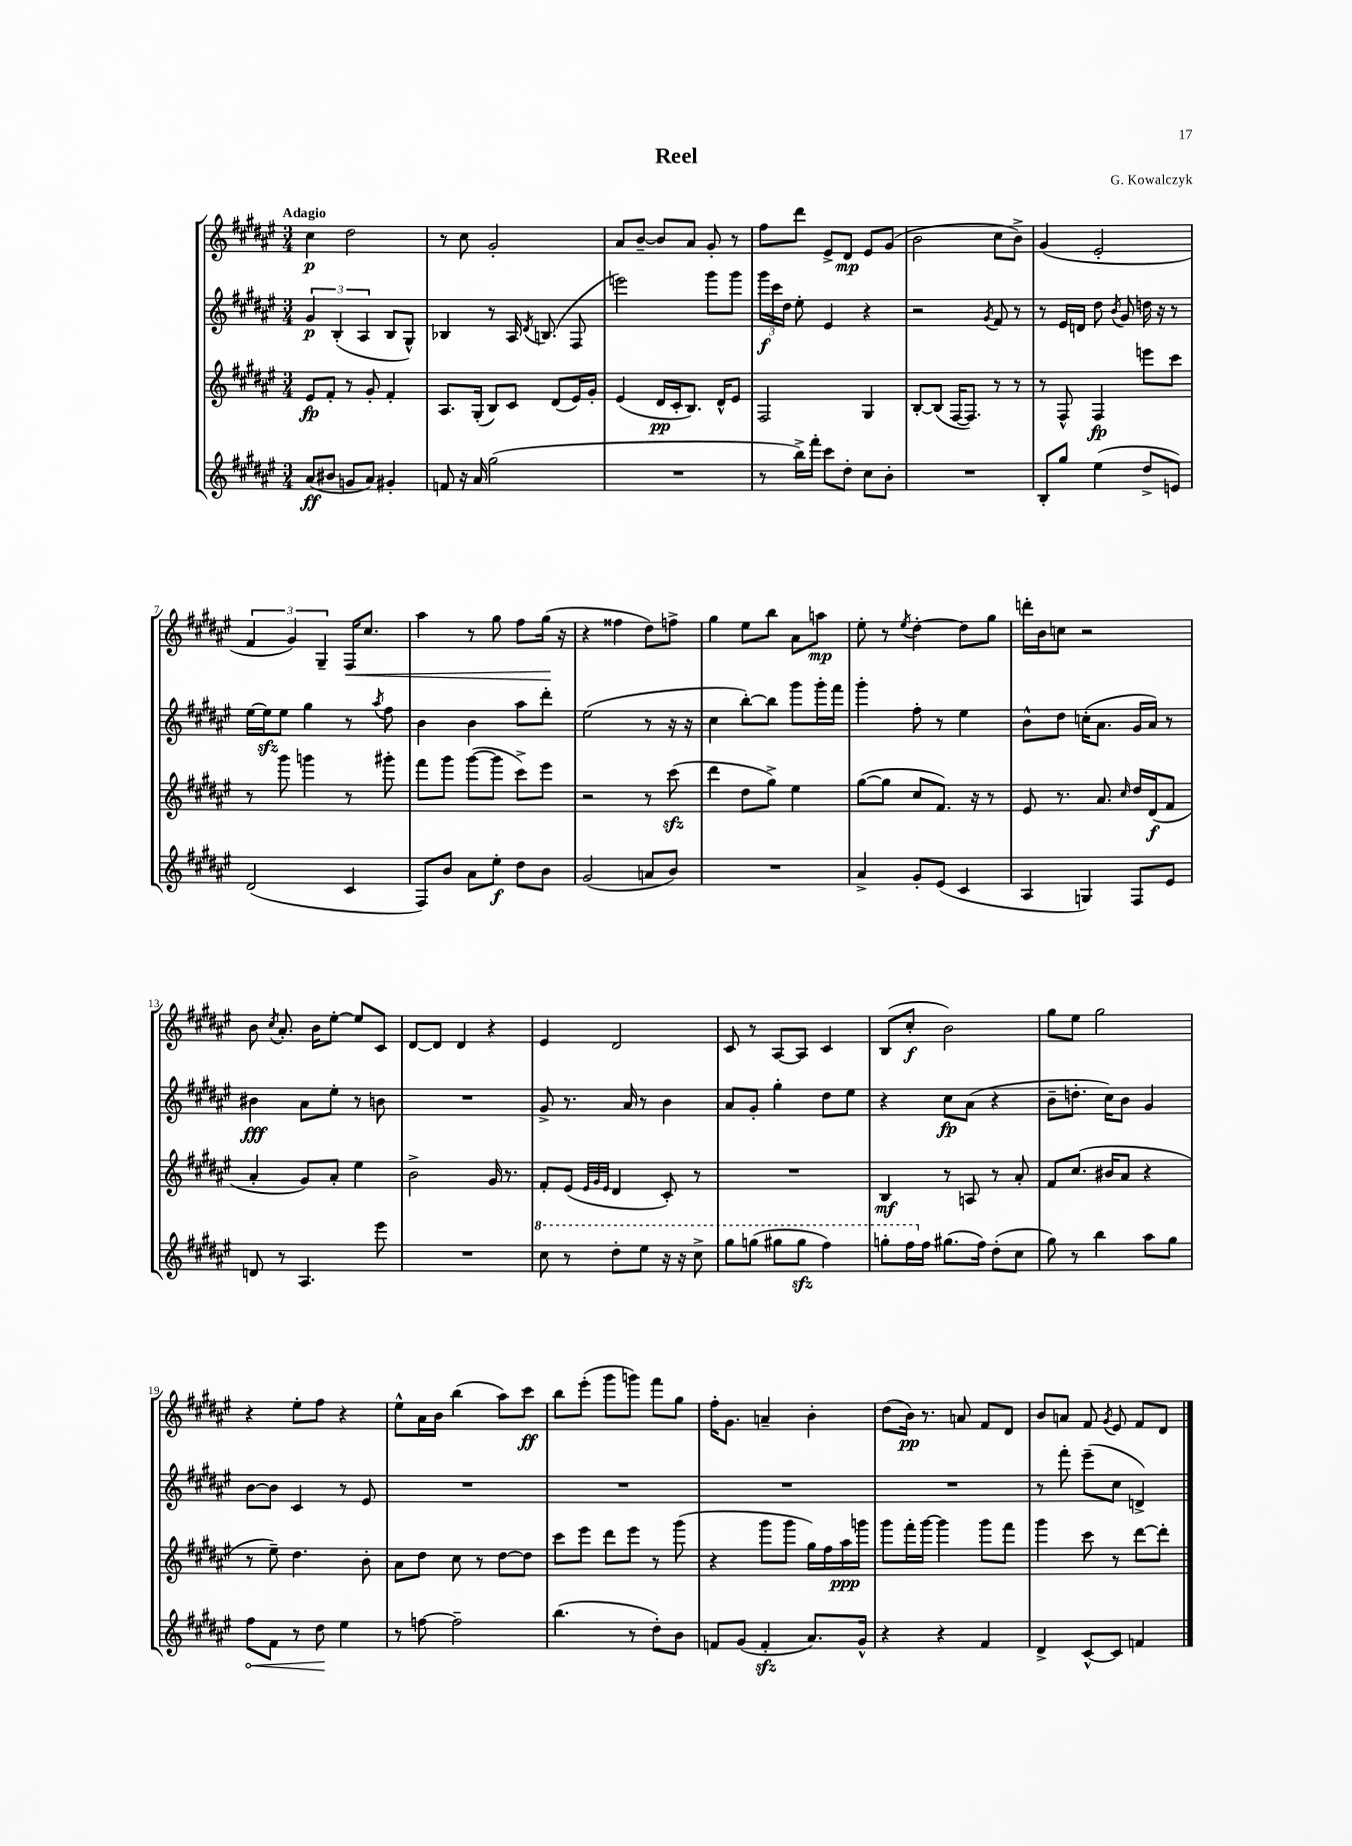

**kern	**dynam	**kern	**dynam	**kern	**dynam	**kern	**dynam
*part4	*part4	*part3	*part3	*part2	*part2	*part1	*part1
*staff4	*staff4	*staff3	*staff3	*staff2	*staff2	*staff1	*staff1
*clefG2	*	*clefG2	*	*clefG2	*	*clefG2	*
*k[f#c#g#d#a#e#]	*	*k[f#c#g#d#a#e#]	*	*k[f#c#g#d#a#e#]	*	*k[f#c#g#d#a#e#]	*
*M3/4	*	*M3/4	*	*M3/4	*	*M3/4	*
=1	=1	=1	=1	=1	=1	=1	=1
!	!	!	!	!	!	!LO:TX:a:B:t=Adagio	!
(8a#/L	ff	8e#/L	fp	6g#/	p	4cc#\	p
8b#X/J	.	8f#'/J	.	.	.	.	.
.	.	.	.	(6B'/	.	.	.
8gn/L	.	8r	.	.	.	2dd#\	.
.	.	.	.	6A#/	.	.	.
8a#/J)	.	8g#'/	.	.	.	.	.
4g#X'/	.	4f#'/	.	8B/L	.	.	.
.	.	.	.	8G#^^/J)	.	.	.
=2	=2	=2	=2	=2	=2	=2	=2
8fn/	.	8.A#/L	.	4B-X/	.	8r	.
16r	.	.	.	.	.	8cc#\	.
16a#/	.	(16G#'/Jk	.	.	.	.	.
(2gg#\	.	8B/L)	.	8r	.	2g#'/	.
.	.	8c#/J	.	16A#/	.	.	.
.	.	.	.	8qd#/	.	.	.
.	.	.	.	(8.Bn/	.	.	.
.	.	(8d#/L	.	.	.	.	.
.	.	16e#/L)	.	8F#/	.	.	.
.	.	16g#'/JJ	.	.	.	.	.
=3	=3	=3	=3	=3	=3	=3	=3
2.r	.	(4e#/	.	2eeen\)	.	8a#/L	.
.	.	.	.	.	.	[8b~/J	.
.	.	16d#/LL	pp	.	.	8b/L]	.
.	.	16c#'/J	.	.	.	.	.
.	.	8.B/J)	.	.	.	8a#/J	.
.	.	.	.	8ggg#\L	.	8g#'/	.
.	.	16d#^^/KL	.	.	.	.	.
.	.	8e#/J	.	8ggg#\J	.	8r	.
=4	=4	=4	=4	=4	=4	=4	=4
8r	.	2F#/	.	24ggg#\LL	f	8ff#\L	.
.	.	.	.	24ccc#\	.	.	.
.	.	.	.	24dd#\JJ	.	.	.
16bb^\LL)	.	.	.	8ee#'\	.	8ddd#\J	.
16fff#'\JJ	.	.	.	.	.	.	.
8ccc#\L	.	.	.	4e#/	.	8e#^/L	.
8dd#'\J	.	.	.	.	.	8d#/J	mp
8cc#\L	.	4G#/	.	4r	.	8e#/L	.
8b'\J	.	.	.	.	.	(8g#/J	.
=5	=5	=5	=5	=5	=5	=5	=5
2.r	.	[8B'/L	.	2r	.	2b\	.
.	.	(8B/J]	.	.	.	.	.
.	.	[16F#/KL	.	.	.	.	.
.	.	8.F#/J])	.	.	.	.	.
.	.	.	.	8qg#/	.	.	.
.	.	8r	.	8f#/	.	8cc#\L	.
.	.	8r	.	8r	.	8b^\J)	.
=6	=6	=6	=6	=6	=6	=6	=6
8B'/L	.	8r	.	8r	.	(4g#/	.
8gg#/J	.	8F#^^/	.	16e#/LL	.	.	.
.	.	.	.	16dn/JJ	.	.	.
(4ee#\	.	4F#/	fp	8dd#\	.	2e#'/	.
.	.	.	.	8qb/	.	.	.
.	.	.	.	8g#/	.	.	.
8dd#^/L	.	8eeen\L	.	16ddn\	.	.	.
.	.	.	.	16r	.	.	.
8en/J)	.	8ccc#\J	.	8r	.	.	.
!!LO:LB:g=z
=7	=7	=7	=7	=7	=7	=7	=7
(2d#/	.	8r	.	[16ee#\LL	.	6f#/	.
.	.	.	.	16ee#zz\J]	.	.	.
.	.	8ggg#\	.	8ee#\J	.	.	.
.	.	.	.	.	.	6g#/)	.
.	.	4gggn\	.	4gg#\	.	.	.
.	.	.	.	.	.	6G#~/	.
!	!	!	!	!	!	!	!LO:HP:b
4c#/	.	8r	.	8r	.	16F#/KL	<
.	.	.	.	.	.	8.cc#/J	.
.	.	.	.	8qaa#/	.	.	.
.	.	8ggg#X'\	.	8ff#\	.	.	.
=8	=8	=8	=8	=8	=8	=8	=8
8F#/L)	.	8fff#\L	.	4b\	.	4aa#\	.
8b/J	.	8ggg#\J	.	.	.	.	.
8a#\L	.	([8ggg#\L	.	4b\	.	8r	.
8ee#'\J	f	8ggg#\J]	.	.	.	8gg#\	.
8dd#\L	.	8ccc#^\L)	.	8aa#\L	.	8ff#\L	.
8b\J	.	8eee#\J	.	8ddd#'\J	.	(16gg#\Jk	.
.	.	.	.	.	.	16r	[
=9	=9	=9	=9	=9	=9	=9	=9
(2g#/	.	2r	.	(2ee#\	.	4r	.
.	.	.	.	.	.	4ff##X\	.
8an/L	.	8r	.	8r	.	8dd#\L)	.
8b/J)	.	(8ccc#zz\	.	16r	.	8ffn^\J	.
.	.	.	.	16r	.	.	.
=10	=10	=10	=10	=10	=10	=10	=10
2.r	.	4ddd#\	.	4cc#\	.	4gg#\	.
.	.	8dd#\L	.	[8bb'\L)	.	8ee#\L	.
.	.	8gg#^\J)	.	8bb\J]	.	8bb\J	.
.	.	4ee#\	.	8ggg#\L	.	8a#\L	.
.	.	.	.	16ggg#'\L	.	8aan\J	mp
.	.	.	.	16fff#\JJ	.	.	.
=11	=11	=11	=11	=11	=11	=11	=11
4a#^/	.	([8gg#\L	.	4ggg#'\	.	8ee#'\	.
.	.	8gg#\J]	.	.	.	8r	.
.	.	.	.	.	.	8qee#/	.
8g#'/L	.	8cc#/L	.	8ff#'\	.	[4dd#'\	.
(8e#/J	.	8.f#/J)	.	8r	.	.	.
4c#/	.	.	.	4ee#\	.	8dd#\L]	.
.	.	16r	.	.	.	.	.
.	.	8r	.	.	.	8gg#\J	.
=12	=12	=12	=12	=12	=12	=12	=12
4A#/	.	8e#/	.	8b^^\L	.	16dddn'\LL	.
.	.	.	.	.	.	16b\J	.
.	.	8.r	.	8dd#\J	.	8ccn\J	.
4Gn/)	.	.	.	(16ccn'\KL	.	2r	.
.	.	8.a#/	.	8.a#\J	.	.	.
.	.	16qqcc#/	.	.	.	.	.
8F#/L	.	16dd#/LL	.	16g#/LL	.	.	.
.	.	(16d#/J	f	16a#/JJ)	.	.	.
8e#/J	.	8f#/J	.	8r	.	.	.
!!LO:LB:g=z
=13	=13	=13	=13	=13	=13	=13	=13
8dn/	.	4a#'/	.	4b#X\	fff	8b\	.
.	.	.	.	.	.	8qcc#/	.
8r	.	.	.	.	.	8.a#'/	.
4.A#/	.	8g#/L)	.	8a#\L	.	.	.
.	.	.	.	.	.	16b\KL	.
.	.	8a#'/J	.	8ee#'\J	.	[8ee#'\J	.
.	.	4ee#\	.	8r	.	8ee#/L]	.
8eee#\	.	.	.	8bn\	.	8c#/J	.
=14	=14	=14	=14	=14	=14	=14	=14
2.r	.	2b^\	.	2.r	.	[8d#/L	.
.	.	.	.	.	.	8d#/J]	.
.	.	.	.	.	.	4d#/	.
.	.	16g#/	.	.	.	4r	.
.	.	8.r	.	.	.	.	.
=15	=15	=15	=15	=15	=15	=15	=15
*8va	*	*	*	*	*	*	*
8ccc#\	.	8f#'/L	.	8g#^/	.	4e#/	.
8r	.	(8e#/J	.	8.r	.	.	.
.	.	32qqe#/LLL	.	.	.	.	.
.	.	32qqg#/	.	.	.	.	.
.	.	32qqe#/JJJ	.	.	.	.	.
8ddd#'\L	.	4d#/	.	.	.	2d#/	.
.	.	.	.	16a#/	.	.	.
8eee#\J	.	.	.	8r	.	.	.
16r	.	8c#'/)	.	4b\	.	.	.
16r	.	.	.	.	.	.	.
8ccc#^\	.	8r	.	.	.	.	.
=16	=16	=16	=16	=16	=16	=16	=16
8ggg#\L	.	2.r	.	8a#/L	.	8c#/	.
(8gggn\J	.	.	.	8g#'/J	.	8r	.
8ggg#X\L	.	.	.	4gg#'\	.	[8A#/L	.
8ggg#zz\J	.	.	.	.	.	8A#/J]	.
4fff#\)	.	.	.	8dd#\L	.	4c#/	.
.	.	.	.	8ee#\J	.	.	.
=17	=17	=17	=17	=17	=17	=17	=17
8gggn'\L	.	4B/	mf	4r	.	(8B/L	.
16fff#\L	.	.	.	.	.	8cc#'/J	f
*X8va	*	*	*	*	*	*	*
16ff#\JJ	.	.	.	.	.	.	.
(8.gg#X\L	.	8r	.	8cc#\L	fp	2b\)	.
.	.	8An/	.	(8a#\J	.	.	.
16ff#\Jk)	.	.	.	.	.	.	.
(8dd#'\L	.	8r	.	4r	.	.	.
8cc#\J	.	8a#'/	.	.	.	.	.
=18	=18	=18	=18	=18	=18	=18	=18
8gg#\)	.	8f#/L	.	8b~\L	.	8gg#\L	.
8r	.	(8.cc#/J	.	8.ddn'\J	.	8ee#\J	.
4bb\	.	.	.	.	.	2gg#\	.
.	.	16b#X/KL	.	16cc#\KL)	.	.	.
.	.	8a#/J	.	8b\J	.	.	.
8aa#\L	.	4r	.	4g#/	.	.	.
8gg#\J	.	.	.	.	.	.	.
!!LO:LB:g=z
=19	=19	=19	=19	=19	=19	=19	=19
!	!LO:HP:b	!	!	!	!	!	!
8ff#\L	<	8r	.	[8b\L	.	4r	.
8f#\J	.	8ee#~\)	.	8b\J]	.	.	.
8r	.	4.dd#\	.	4c#/	.	8ee#'\L	.
8dd#\	.	.	.	.	.	8ff#\J	.
4ee#\	[	.	.	8r	.	4r	.
.	.	8b'\	.	8e#/	.	.	.
=20	=20	=20	=20	=20	=20	=20	=20
8r	.	8a#\L	.	2.r	.	8ee#^^\L	.
[8ffn\	.	8dd#\J	.	.	.	16a#\L	.
.	.	.	.	.	.	16b\JJ	.
2ff~\]	.	8cc#\	.	.	.	(4bb\	.
.	.	8r	.	.	.	.	.
.	.	[8dd#\L	.	.	.	8aa#\L)	.
.	.	8dd#\J]	.	.	.	8ccc#\J	ff
=21	=21	=21	=21	=21	=21	=21	=21
(4.bb\	.	8ccc#\L	.	2.r	.	8bb\L	.
.	.	8eee#\J	.	.	.	(8eee#'\J	.
.	.	8ddd#\L	.	.	.	8ggg#\L	.
8r	.	8eee#\J	.	.	.	8gggn\J)	.
8dd#'\L)	.	8r	.	.	.	8fff#\L	.
8b\J	.	(8ggg#\	.	.	.	8gg#\J	.
=22	=22	=22	=22	=22	=22	=22	=22
8fn/L	.	4r	.	2.r	.	16ff#'\KL	.
.	.	.	.	.	.	8.g#\J	.
(8g#/J	.	.	.	.	.	.	.
4fzz'/	.	8ggg#\L	.	.	.	4an~/	.
.	.	8ggg#\J	.	.	.	.	.
8.a#/L)	.	16gg#\LL)	.	.	.	4b'\	.
.	.	16ff#\	.	.	.	.	.
.	.	16aa#\	ppp	.	.	.	.
16g#^^/Jk	.	16gggn\JJ	.	.	.	.	.
=23	=23	=23	=23	=23	=23	=23	=23
4r	.	8ggg#\L	.	2.r	.	(8dd#\L	.
.	.	16fff#'\L	.	.	.	16b\Jk)	pp
.	.	[16ggg#\JJ	.	.	.	8.r	.
4r	.	4ggg#\]	.	.	.	.	.
.	.	.	.	.	.	8an/	.
4f#/	.	8ggg#\L	.	.	.	8f#/L	.
.	.	8fff#\J	.	.	.	8d#/J	.
=24	=24	=24	=24	=24	=24	=24	=24
4d#^/	.	4ggg#\	.	8r	.	8b/L	.
.	.	.	.	8fff#'\	.	8an/J	.
[8c#^^/L	.	8ccc#\	.	(8eee#~\L	.	8f#/	.
.	.	.	.	.	.	8qg#/	.
8c#/J]	.	8r	.	8cc#\J	.	8e#/	.
4fn/	.	[8ddd#\L	.	4dn^/)	.	8f#/L	.
.	.	8ddd#'\J]	.	.	.	8d#/J	.
==	==	==	==	==	==	==	==
*-	*-	*-	*-	*-	*-	*-	*-
